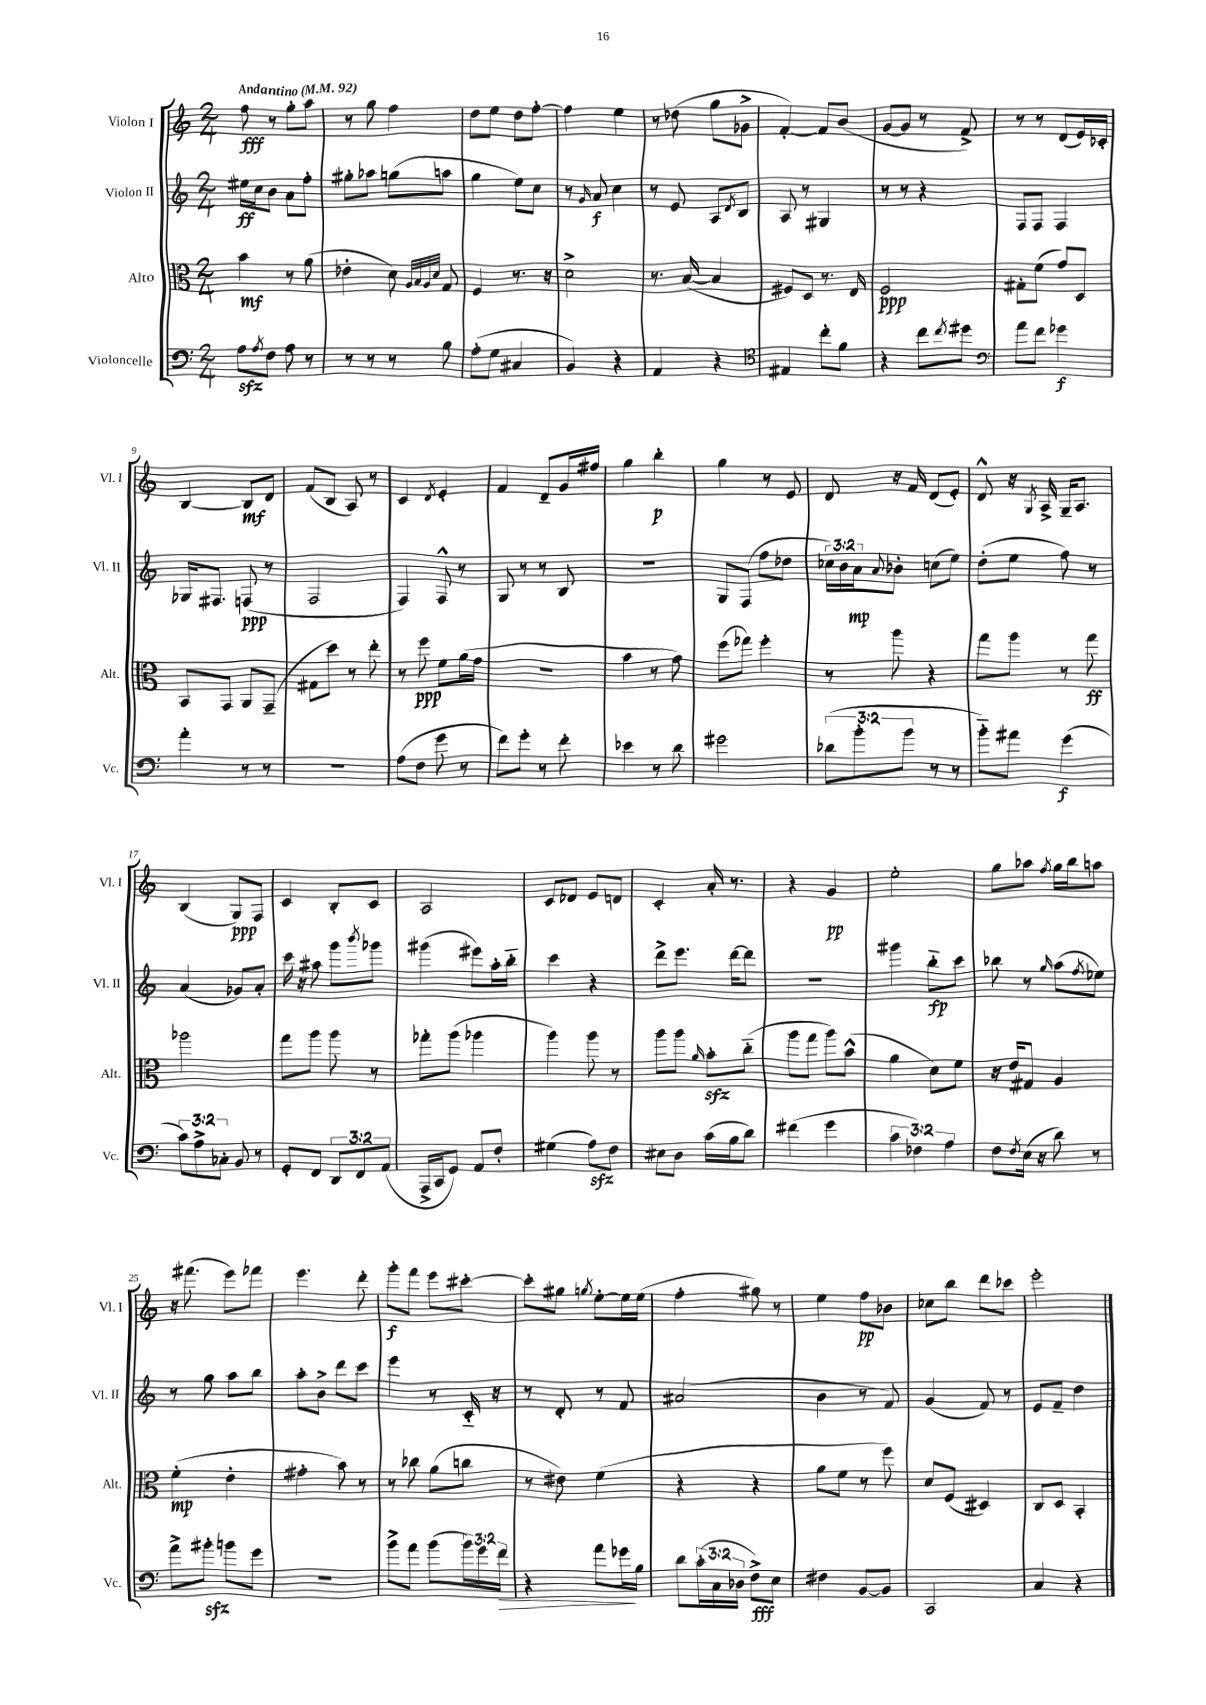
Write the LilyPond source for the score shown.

<<
\new StaffGroup <<
\new Staff = "s0" \with { instrumentName = "Violon I" shortInstrumentName = "Vl. I" } {
    \clef treble \key c \major \numericTimeSignature \time 2/4 \tempo "Andantino" 4 = 92
    f''8\fff r8 g''8-. a''8 |
    r8 g''8 f''4 |
    d''8 e''8 d''8 f''8~-. |
    f''4 e''4 |
    r8 des''8( g''8 ges'8-> |
    f'4~-.) f'8 b'8( |
    g'8~ g'8 r8 f'8->) |
    r8 r8 d'8( e'16) ces'16-. |
    b4~ b8\mf d'8 |
    f'8( b8 a8) r8 |
    c'4 \acciaccatura { d'8 } e'4-. |
    f'4 d'8-- g'16 fis''16 |
    g''4 b''4-.\p |
    g''4 r8 e'8 |
    d'8 r16 f'16 d'8( e'8-.) |
    d'8-^ r16 \acciaccatura { g8 } a16-> g16-- a8. |
    b4( g8\ppp) f8 |
    c'4 b8-. c'8 |
    a2 |
    c'8 des'8 e'8 d'8 |
    c'4-. a'16-. r8. |
    r4 g'4\pp |
    e''2-. |
    g''8 aes''8 \acciaccatura { f''8 } g''16 b''16 a''8 |
    r16 fis'''8.( e'''8) fes'''8 |
    e'''4. d'''8-. |
    g'''8-.\f f'''8 e'''8 cis'''8~-. |
    cis'''8-. gis''8 \acciaccatura { g''8 } e''8~-. e''16 e''16( |
    f''4-. gis''8) r8 |
    e''4 f''8\pp bes'8 |
    ces''8 b''8 d'''8 ces'''8 |
    e'''2-. \bar "|." |
}
\new Staff = "s1" \with { instrumentName = "Violon II" shortInstrumentName = "Vl. II" } {
    \clef treble \key c \major \numericTimeSignature \time 2/4 \override Staff.TupletNumber.text = #tuplet-number::calc-fraction-text
    eis''16\ff c''16 b'8 a'8 f''8-. |
    gis''8-. aes''8 g''8( a''8 |
    g''4 e''8) c''8 |
    r8 \grace { g'16 } a'8\f c''4 |
    r8 e'8 a8 \acciaccatura { d'8 } b8 |
    a8 r8 gis4 |
    r8 r8 r4 |
    f8 f8 f4 |
    ges16 fis8. f8\ppp( r8 |
    f2 |
    f4) f8-^ r8 |
    g8 r8 r8 b8 |
    R2 |
    g8 f8( f''8 des''8 |
    \tuplet 3/2 { ces''16) b'16 a'16\mp } \appoggiatura { a'8 } bes'8-. c''8( e''8) |
    d''8-.( e''8 f''8) r8 |
    a'4( ges'8) a'8-. |
    c'''16 r16 ais''8 g'''8 \acciaccatura { b'''8 } ges'''8 |
    gis'''4( eis'''8) a''16-. b''16-_ |
    c'''4 r4 |
    d'''8-> e'''8. d'''16~ d'''8 |
    r2 |
    gis'''4 b''8-_\fp c'''8 |
    bes''8 r8 \grace { g''16 } a''8( \acciaccatura { f''8 } ees''8) |
    r8 g''8 a''8 b''8 |
    a''8-. b'8-> d'''8 c'''8 |
    e'''4 r8 c'16-_ r16 |
    r8 d'8-. r8 f'8 |
    ais'2( |
    b'4 r8 f'8) |
    g'4( f'8) r8 |
    e'8 f'8-- d''4 \bar "|." |
}
\new Staff = "s2" \with { instrumentName = "Alto" shortInstrumentName = "Alt." } {
    \clef alto \key c \major \numericTimeSignature \time 2/4
    b'4\mf r8 a'8( |
    ees'4-. d'8) \grace { a32 b32 a32 d'32 } g8 |
    f4 r8. r16 |
    d'2-> |
    r8. b16~( b4 |
    fis8) d8 r8. e16 |
    f2\ppp |
    gis8-. f'8( g'8) d8 |
    b,8 g,8 a,8 g,8--( |
    gis8 d''8) r8 e''8-. |
    r8 f''8\ppp f'8 a'16( g'16 |
    r2 |
    b'4 r8 g'8) |
    f''8( ges''8) f''4-. |
    r8 a''8 r4 |
    g''8 a''8 r8 g''8\ff |
    aes''2 |
    g''8 a''8 a''8 r8 |
    ges''8-. a''8( aes''4 |
    a''4) a''8 r8 |
    a''8 a''8 \grace { a'16 } b'8-.\sfz c''8-_( |
    a''8 g''8 a''8) b'8-^( |
    a'4 d'8) f'8 |
    r16 e'16 gis8 a4 |
    f'4-.\mp( e'4-. |
    gis'4-. b'8) r8 |
    r8 ces''8 a'8( c''8 |
    r8 eis'8) f'4( |
    r4 r4 |
    a'8 f'8 r8 f''8) |
    d'8 f8( dis4) |
    c8 d8 b,4-. \bar "|." |
}
\new Staff = "s3" \with { instrumentName = "Violoncelle" shortInstrumentName = "Vc." } {
    \clef bass \key c \major \numericTimeSignature \time 2/4 \override Staff.TupletNumber.text = #tuplet-number::calc-fraction-text
    a8\sfz \acciaccatura { a8 } f8 a8 r8 |
    r8 r8 r8 b8 |
    a8-.( g8 cis4 |
    b,4) r4 |
    a,4 r4 |
    \clef tenor eis4 c''8-. f'8 |
    r4 c''8 \acciaccatura { c''8 } dis''8 |
    \clef bass a'8 f'8 ges'4\f |
    a'4-. r8 r8 |
    r2 |
    a8( f8 g'8 r8 |
    f'8) g'8-. r8 f'8-. |
    ees'4 r8 d'8 |
    gis'2 |
    \tuplet 3/2 { des'8( b'8-. b'8 } r8 r8 |
    b'8-_) ais'8 g'4\f( |
    \tuplet 3/2 { c'8) a8-> ces8-. } b,8 r8 |
    g,8-. f,8 \tuplet 3/2 { d,8 f,8 a,8( } |
    a,,16-> c,16 g,8) a,8 f8-. |
    gis4( a8\sfz) f8 |
    eis8 d8 c'16( b16 d'8) |
    fis'4( g'4 |
    \tuplet 3/2 { c'4 fes4) a4 } |
    f8 \acciaccatura { f8 } e16( r16 d'8) r8 |
    a'8-> bis'8-.\sfz b'8 g'8 |
    r2 |
    b'8-> a'8 b'8( \tuplet 3/2 { b'16) g'16 f'16\> } |
    r4 a'8 ges'16\! b16 |
    d'8 \tuplet 3/2 { c'16-.( c16 des16 } f8->\fff) e8 |
    fis4 b,8~ b,8 |
    c,2 |
    c4 r4 \bar "|." |
}
>>
>>
